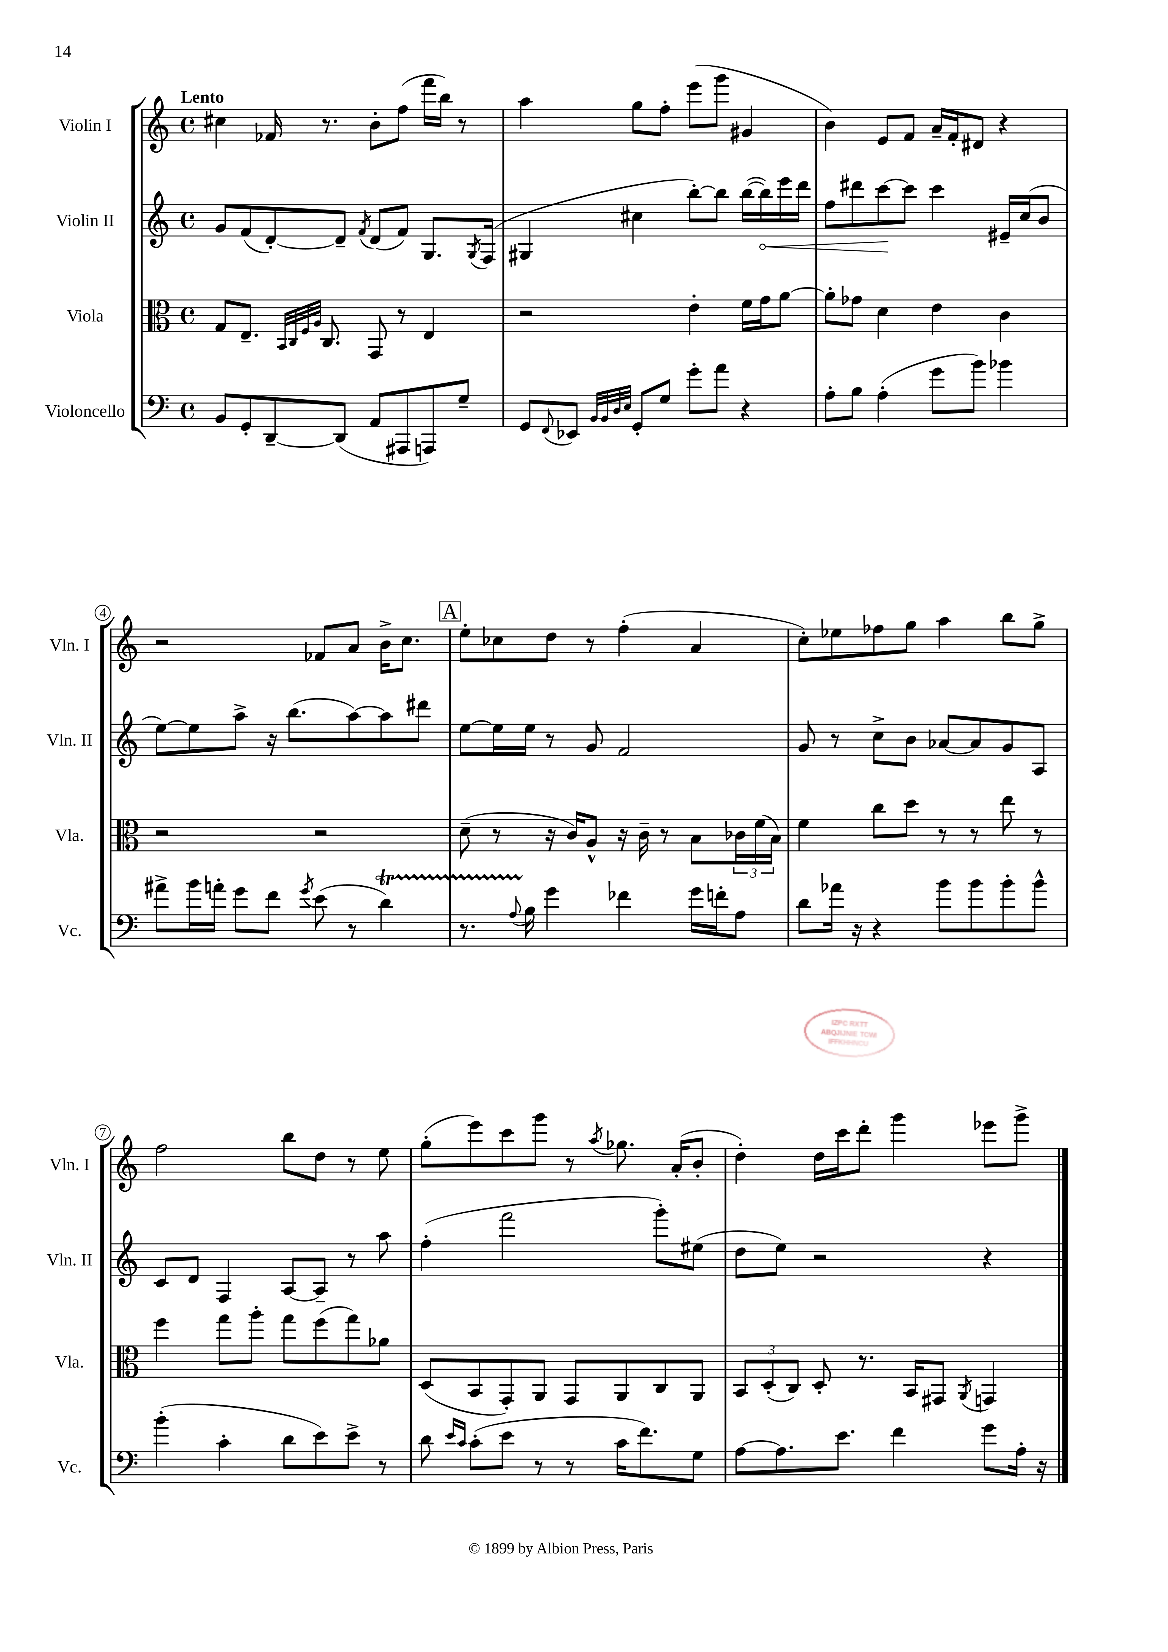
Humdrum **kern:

**kern	**kern	**kern	**kern
*staff4	*staff3	*staff2	*staff1
*clefF4	*clefC3	*clefG2	*clefG2
*k[]	*k[]	*k[]	*k[]
*M4/4	*M4/4	*M4/4	*M4/4
*met(c)	*met(c)	*met(c)	*met(c)
8BB	8G	8g	4cc#
8GG'	8.E~	(8f	.
[8DD~	.	[8d')	16f-
.	32qqBB	.	.
.	32qqC	.	.
.	32qqF	.	.
.	32qqA	.	.
.	8.C	.	8.r
(8DD]	.	8d~]	.
.	.	8qf	.
8AA	8GG	(8d	8b'
8AAA#	8r	8f)	(8ff
8AAA)	4E	8.G	16fff
.	.	.	16bb)
8G~	.	.	8r
.	.	8qG	.
.	.	(16F	.
=	=	=	=
8GG	2r	4G#	4aa
8qqFF	.	.	.
8EE-	.	.	.
32qqBB	.	.	.
32qqBB	.	.	.
32qqD	.	.	.
32qqE	.	.	.
8GG'	.	4cc#	8gg
8G	.	.	8ff'
8g'	4e'	[8bb')	(8eee
8a	.	8bb]	8ggg
4r	16f	([16bb	4g#
.	16g	16bb])	.
.	[8a	16eee	.
.	.	16ddd	.
=	=	=	=
8A'	8a']	8ff	4b)
8B	8g-	8ddd#	.
(4A'	4d	[8ccc	8e
.	.	8ccc]	8f
8g	4e	4ccc	16a~
.	.	.	16f'
8b)	.	.	8d#
4b-	4c	16e#~	4r
.	.	(16cc	.
.	.	8b	.
=	=	=	=
8a#^	2r	[8ee)	2r
16b	.	8ee]	.
16a'	.	.	.
8g	.	8aa^	.
8f	.	16r	.
.	.	(8.bb	.
8qg	.	.	.
(8e	2r	.	8f-
8r	.	[8aa)	8a
4d)	.	8aa]	16b^
.	.	.	8.cc
.	.	8ddd#	.
=	=	=	=
8.r	(8d~	[8ee	8ee'
.	8r	16ee]	8cc-
8qqA	.	.	.
16B	.	16ee	.
4g	16r	8r	8dd
.	16c)	.	.
.	8A^^	8g	8r
4f-	16r	2f	(4ff'
.	16c~	.	.
.	8r	.	.
16g	8B	.	4a
16f'	.	.	.
8A	24c-	.	.
.	(24f	.	.
.	24B)	.	.
=	=	=	=
8d	4f	8g	8cc')
16a-	.	8r	8ee-
16r	.	.	.
4r	8cc	8cc^	8ff-
.	8dd	8b	8gg
8b	8r	[8a-	4aa
8b	8r	8a-]	.
8b'	8ee	8g	8bb
8b^^	8r	8A	8gg^
=	=	=	=
(4b'	4ff	8c	2ff
.	.	8d	.
4c'	8gg	4F	.
.	8aa'	.	.
8d	8gg	[8A	8bb
8e)	(8ff	8A~]	8dd
8e^	8gg)	8r	8r
8r	8a-	8aa	8ee
=	=	=	=
8d	(8D	(4ff'	(8gg'
16qqe	.	.	.
16qqc	.	.	.
(8c'	8BB	.	8eee)
8e	8GG')	2fff	8ccc
8r	8AA	.	8ggg
8r	8GG	.	8r
.	.	.	8qaa
16c	8AA	.	8.gg-
8.f)	.	.	.
.	8C	8ggg')	.
.	.	.	(16a'
8G	8AA	(8ee#	8b'
=	=	=	=
[8A	12BB	8dd	4dd')
.	(12D'	.	.
8.A]	.	8ee)	.
.	12C)	.	.
.	8D'	2r	16dd
8.e	.	.	16ccc
.	8.r	.	8ddd'
4f	.	.	4ggg
.	16BB	.	.
.	8GG#	.	.
.	8qAA	.	.
8g	4GG	4r	8eee-
16A'	.	.	8ggg^
16r	.	.	.
==	==	==	==
*-	*-	*-	*-
